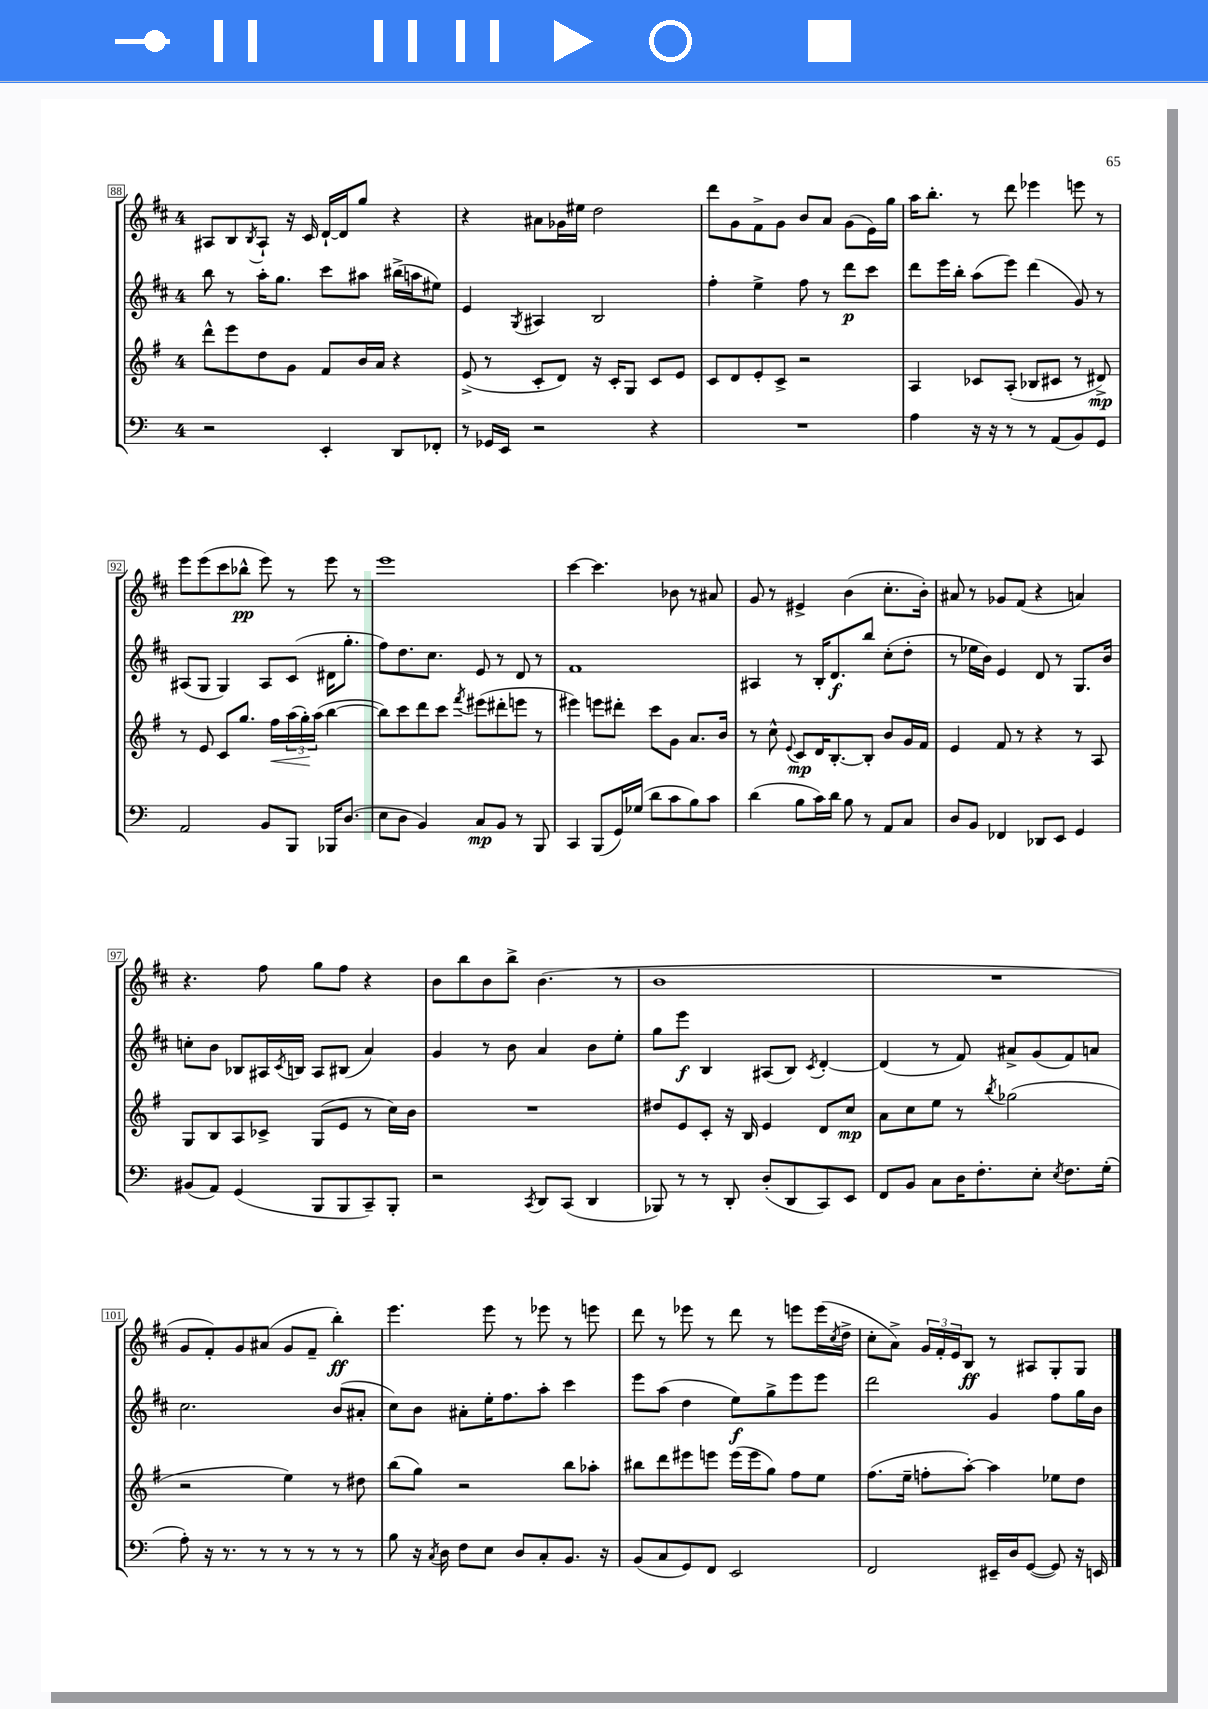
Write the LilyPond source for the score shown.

<<
\new StaffGroup <<
\new Staff = "s0" {
    \clef treble \key d \major \once \override Staff.TimeSignature.style = #'single-digit \time 4/4
    ais8 b8 \acciaccatura { b8 } ais8-! r16 cis'16 d'16~-! d'16 g''8 r4 |
    r4 ais'8 ges'16 eis''16 d''2 |
    d'''8 g'8 fis'8-> g'8 b'8 a'8 g'8( e'16) g''16 |
    a''16 b''8.-. r8 d'''8 ees'''4 e'''8 r8 |
    e'''8 e'''8( cis'''8 bes''8-^\pp e'''8) r8 e'''8 r8 |
    e'''1 |
    cis'''4~ cis'''4. bes'8 r8 ais'8 |
    g'8 r8 eis'4-> b'4( cis''8.-. b'16-.) |
    ais'8 r8 ges'8 fis'8( r4 a'4) |
    r4. fis''8 g''8 fis''8 r4 |
    b'8 b''8 b'8 b''8-> b'4.( r8 |
    b'1 |
    R1 |
    g'8 fis'8-.) g'8 ais'8( g'8 fis'8-- b''4-.\ff) |
    e'''4. e'''8 r8 ees'''8 r8 e'''8 |
    d'''8 r8 ees'''8 r8 d'''8 r8 e'''8 e'''16( \acciaccatura { cis''8 } d''16-> |
    cis''8-. a'8->) \tuplet 3/2 { g'16 fis'16-. e'16 } b8\ff r8 ais8 g8-. g8 \bar "|." |
}
\new Staff = "s1" {
    \clef treble \key d \major \once \override Staff.TimeSignature.style = #'single-digit \time 4/4
    b''8 r8 a''16-. g''8. cis'''8 ais''8 bis''16->( a''16 eis''8) |
    e'4 \acciaccatura { g8 } ais4 b2 |
    fis''4-. e''4-> fis''8 r8 d'''8\p cis'''8 |
    d'''8 e'''16 b''16-. a''8( e'''8) d'''4( g'8) r8 |
    ais8( g8 g4) ais8 cis'8( dis'16 g''8.-. |
    fis''8) d''8. cis''8. e'8 r8 d'8 r8 |
    fis'1 |
    ais4 r8 b16-. d'8.\f b''8 cis''8-.( d''8-. |
    r8 ees''16 b'16) e'4 d'8 r8 g8. b'16 |
    c''8-. b'8 bes8 ais16 \acciaccatura { cis'8 } b16 ais8 bis8( a'4) |
    g'4 r8 b'8 a'4 b'8 e''8-. |
    g''8 e'''8\f b4 ais8( b8) \acciaccatura { cis'8 } d'4~-. |
    d'4( r8 fis'8) ais'8-> g'8( fis'8) a'8 |
    cis''2. b'8( ais'8-. |
    cis''8) b'8 ais'8-. e''16-. fis''8. a''8-. cis'''4 |
    e'''8 a''8( d''4 e''8\f) g''8-> e'''8 e'''8 |
    d'''2 g'4 fis''8 g''16 b'16 \bar "|." |
}
\new Staff = "s2" {
    \clef treble \key g \major \once \override Staff.TimeSignature.style = #'single-digit \time 4/4
    d'''8-^ e'''8 d''8 g'8 fis'8 b'16 a'16 r4 |
    e'8->( r8 c'8-. d'8) r16 c'16-. g8 c'8 e'8 |
    c'8 d'8 e'8-. c'8-> r2 |
    a4 ces'8 a8-.( bes8 cis'8 r8 dis'8->\mp) |
    r8 e'8 c'8 g''8. fis''16\< \tuplet 3/2 { a''16( g''16-.\!) a''16( } b''4~ |
    b''8) c'''8 d'''8 c'''8 \acciaccatura { fis'''8 } eis'''8( dis'''8-. e'''8 r8 |
    eis'''4) e'''8 dis'''8-. c'''8 g'8 a'8. b'16 |
    r8 c''8-^ \appoggiatura { e'8 } c'8\mp d'16 b8.~-. b8-. b'8 g'16 fis'16 |
    e'4 fis'8 r8 r4 r8 a8 |
    g8 b8 a8 ces'8-> g8( e'8 r8 c''16) b'16 |
    R1 |
    dis''8 e'8 c'8-. r16 b16 e'4 d'8 c''8\mp |
    a'8 c''8 e''8 r8 \acciaccatura { b''8 } ges''2( |
    r2 e''4) r8 dis''8 |
    b''8( g''8) r2 b''8 aes''8-. |
    bis''8 d'''8 eis'''8 e'''8 e'''16( e'''16 g''8) fis''8 e''8 |
    fis''8.( e''16-- f''8-. a''8~-.) a''4 ees''8 d''8 \bar "|." |
}
\new Staff = "s3" {
    \clef bass \key c \major \once \override Staff.TimeSignature.style = #'single-digit \time 4/4
    r2 e,4-. d,8 fes,8-. |
    r8 ges,16 e,16 r2 r4 |
    R1 |
    a4 r16 r16 r8 r8 a,8( b,8) g,8 |
    a,2 b,8 b,,8 bes,,16 d8.( |
    e8 d8 b,4) c8\mp b,8 r8 b,,8 |
    c,4 b,,8( g,16) ges16( d'8 c'8 b8) c'8 |
    d'4( b8 c'16) d'16 b8 r8 a,8 c8 |
    d8 b,8 fes,4 des,8 e,8 g,4 |
    bis,8( a,8) g,4( b,,8 b,,8 c,8--) b,,8-. |
    r2 \acciaccatura { c,8 } d,8 c,8( d,4 |
    bes,,8) r8 r8 d,8-. d8-.( d,8 c,8) e,8 |
    f,8 b,8 c8 d16 f8.-. e8-. \acciaccatura { e8 } f8. g16-.( |
    a8-.) r16 r8. r8 r8 r8 r8 r8 |
    b8 r16 \acciaccatura { c8 } d16 f8 e8 d8 c8-. b,8. r16 |
    b,8( c8 g,8) f,8 e,2 |
    f,2 eis,16-- d16 g,8~( g,8) r16 e,16 \bar "|." |
}
>>
>>
\layout { \context { \Score currentBarNumber = #88 \override BarNumber.stencil = #(make-stencil-boxer 0.1 0.3 ly:text-interface::print) } }
